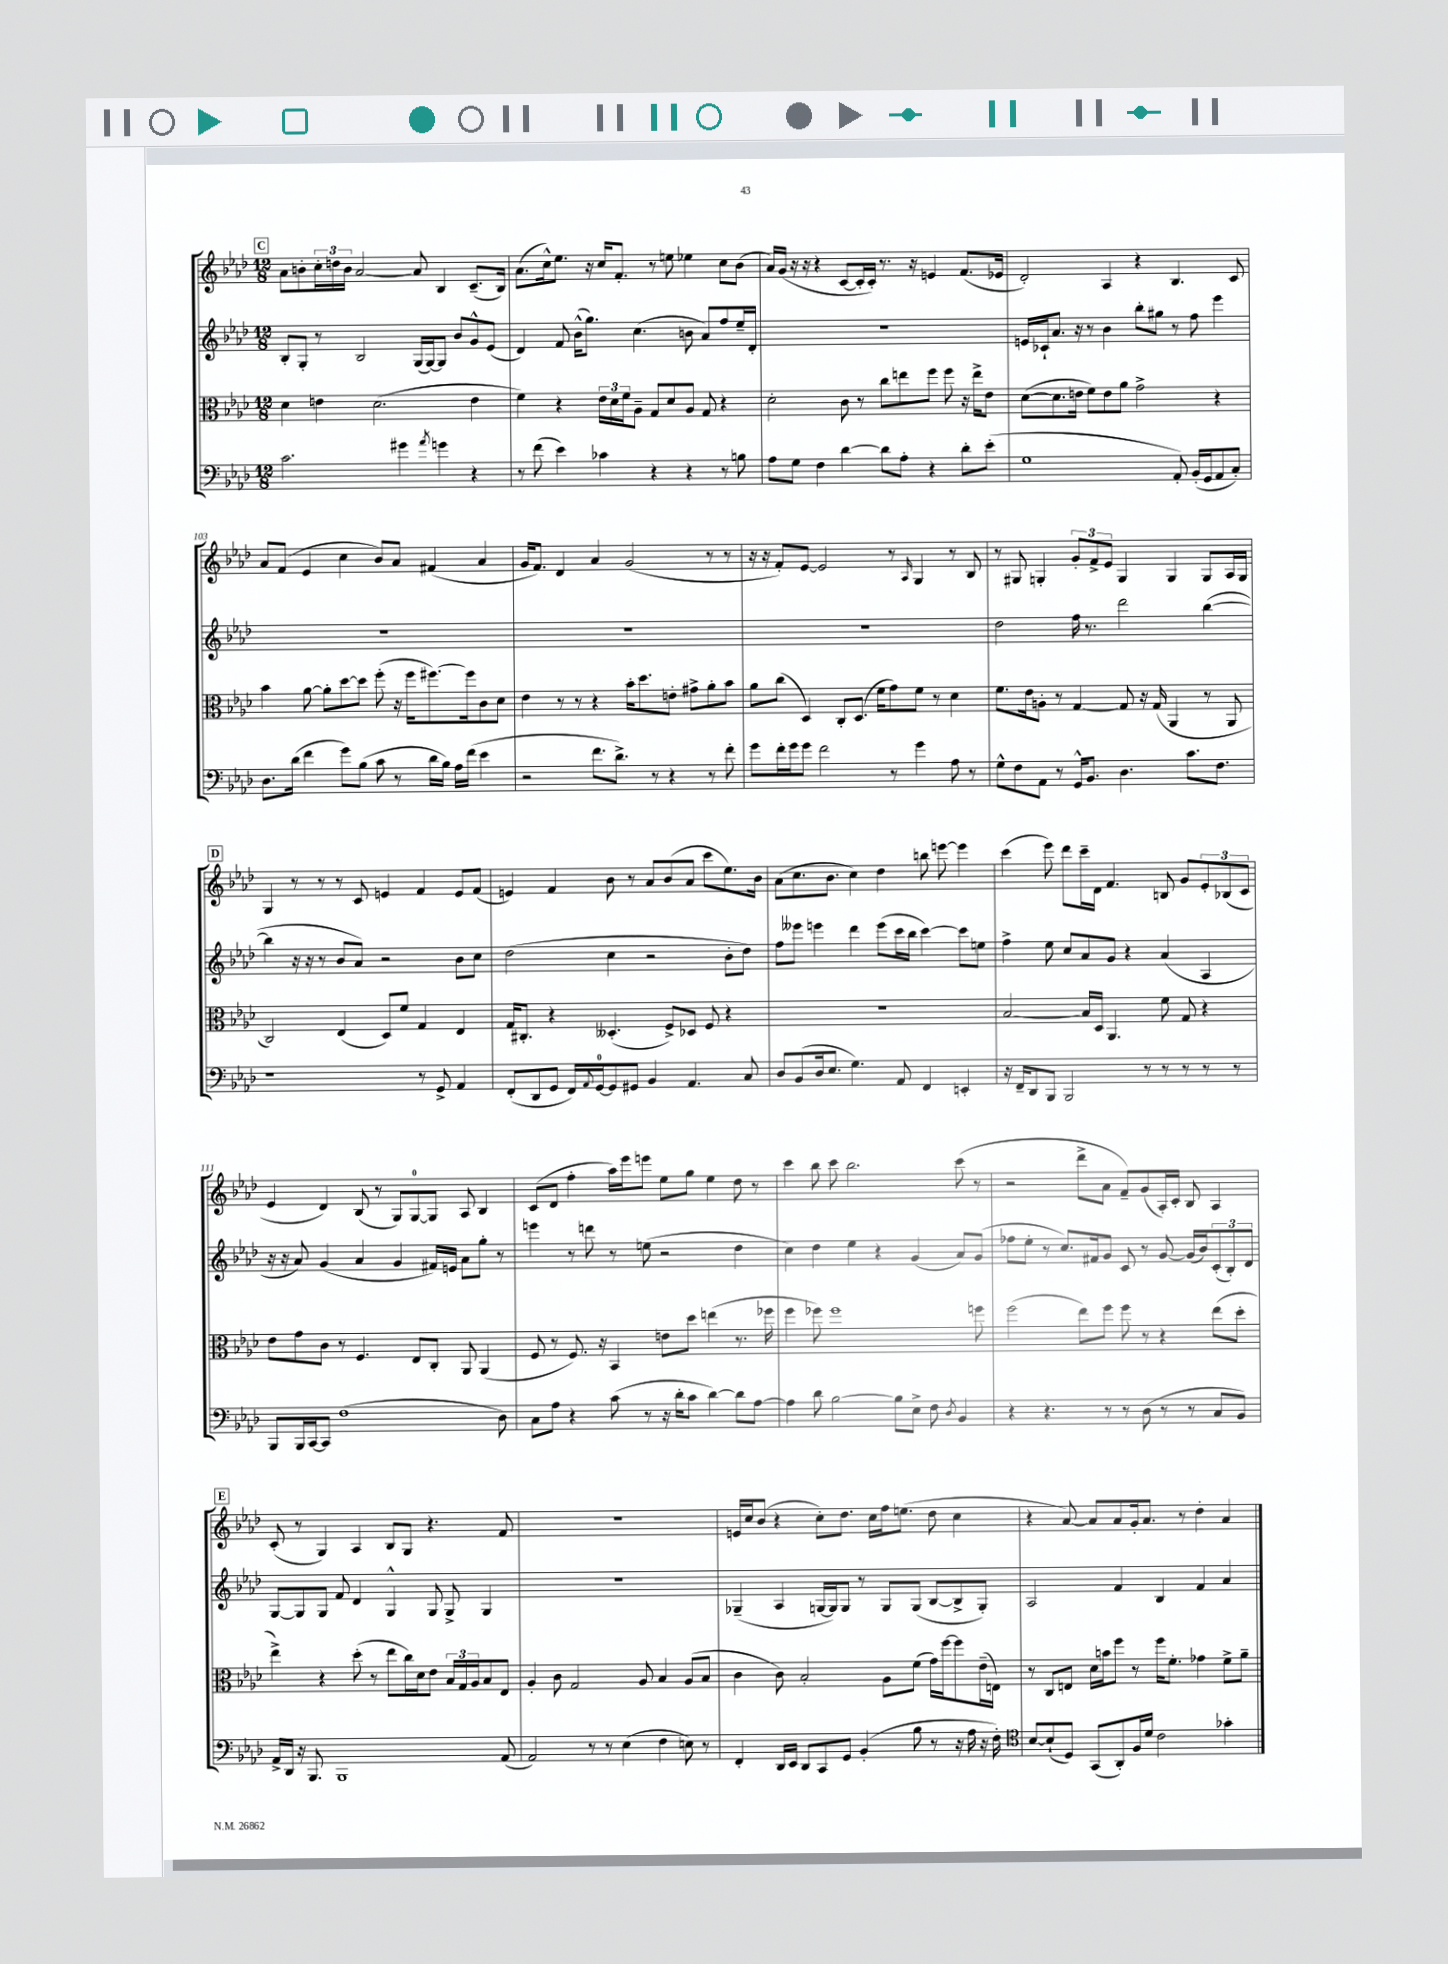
<<
\new StaffGroup <<
\new Staff = "s0" {
    \clef treble \key aes \major \numericTimeSignature \time 12/8
    \mark \markup { \box "C" } aes'8 b'8-. \tuplet 3/2 { c''16-. d''16 b'16 } aes'2~ aes'8 bes4 c'8.--( bes16) |
    aes'8.( c''16-^) ees''8. r16 c''16 f'8.-. r8 e''8 ees''4 c''8 bes'8( |
    aes'16) g'16( r16 r16 r4 c'8~ c'16-. c'16-.) r8. r16 e'4 f'8.( ees'16 |
    des'2-.) aes4 r4 bes4. c'8 |
    aes'8 f'8( ees'4 c''4 bes'8) aes'8 fis'4( aes'4 |
    g'16 f'8.) des'4 aes'4 g'2( r8 r8 |
    r16 r16 f'8-.) ees'8~ ees'2 r8 \grace { aes16 } g4 r8 bes8 |
    r8 gis8 g4-. \tuplet 3/2 { g'8-. f'8-> ees'8 } g4 g4 g8 aes16 g16 |
    \mark \markup { \box "D" } g4 r8 r8 r8 c'8 e'4 f'4 e'8 f'8( |
    e'4) f'4 bes'8 r8 aes'8 bes'8( aes'8 c'''8 ees''8.) bes'16 |
    aes'8( c''8. bes'8. c''4) des''4 b''8 e'''8~ e'''4 |
    c'''4( ees'''8) des'''8 c'''16-- des'16 f'4. b8 g'8 \tuplet 3/2 { ees'8-. bes8( c'8 } |
    ees'4 des'4) bes8( r8 g8) g8-0~ g8 aes8 bes4 |
    c'8( des'8 f''4-. aes''16) ees'''16 e'''8 ees''8 g''8 ees''4 des''8 r8 |
    c'''4 bes''8 c'''8 bes''2. c'''8( r8 |
    r2 des'''8-> aes'8 f'8--) g'8( aes16-.) c'16-. bes8 aes4 |
    \mark \markup { \box "E" } c'8-.( r8 g4) aes4 bes8 g8 r4. f'8 |
    R1. |
    e'16 c''16 bes'8( r4 c''8-.) des''8. c''16 f''16 e''8.( des''8 c''4 |
    r4 aes'8~) aes'8 aes'8 g'16-. aes'8. r8 des''4-. aes'4 \bar "|." |
}
\new Staff = "s1" {
    \clef treble \key aes \major \numericTimeSignature \time 12/8
    \mark \markup { \box "C" } bes8-. g8-. r8 bes2 g16( g16~) g8 bes'8 g'8-^ ees'8( |
    des'4) f'8 bes'16-^( g''8.) c''4.( b'8 aes'8) f''8 ees''16-- des'16-. |
    R1. |
    e'16 ces'16-! aes'8. r16 r8 bes'4 bes''8-. gis''8 r8 f''8 ees'''4 |
    R1. |
    R1. |
    R1. |
    des''2 f''16 r8. des'''2 bes''4~( |
    \mark \markup { \box "D" } bes''4 r16 r16 r8 bes'8 aes'8) r2 bes'8 c''8 |
    des''2( c''4 r2 bes'8-. des''8) |
    f''8 eeses'''8 e'''4 des'''4 e'''8( c'''16 bes''16 c'''4~) c'''8 e''8 |
    f''4-> ees''8 c''8 aes'8 g'8 r4 aes'4( aes4 |
    r16 r16 aes'8) g'4( aes'4 g'4 fis'16) e'16 aes'8 g''8-. r8 |
    e'''4 r8 d'''8 r8 e''8( r2 des''4 |
    c''4) des''4 ees''4 r4 g'4( aes'8) g'8( |
    fes''8 ees''8-. r8 c''8.) fis'16 g'8 c'8 r8 g'8~ g'16( bes'16) \tuplet 3/2 { c'8-.( bes8-.) des'8 } |
    \mark \markup { \box "E" } g8~ g8 g8 f'8 des'4 g4-^ g8 g8-> g4 |
    R1. |
    ges4--( aes4 g16~ g16) g8 r8 g8 g8( bes8~ bes8-> g8-.) |
    aes2 f'4 bes4 f'4 aes'4 \bar "|." |
}
\new Staff = "s2" {
    \clef alto \key aes \major \numericTimeSignature \time 12/8
    \mark \markup { \box "C" } des'4 e'4 des'2.( e'4 |
    f'4) r4 \tuplet 3/2 { ees'16 des'16 f'16 } aes8-- g8 des'8 aes8 g8 r4 |
    des'2-. c'8 r8 c''8 e''8 f''8 f''8 r16 e''16-> ees'8 |
    des'8~( des'8. e'16 f'8) e'8 aes'8 g'2-> r4 |
    bes'4 aes'8~ aes'8-. des''8~ des''8 f''8-.( r16 f''16 fis''8.~) fis''16 c'8 des'8 |
    ees'4 r8 r8 r4 bes'16-. des''8. e'8-. gis'8-> aes'8-. bes'8 |
    aes'8 c''8( des4) c8-. des8.( f'16 g'8) f'8 r8 des'4 |
    f'8. ees'16 a8-. r8 g4~ g8 r16 g16( aes,4 r8 aes,8 |
    \mark \markup { \box "D" } c2) ees4( des8) f'8 g4 ees4 |
    g16 cis8.-. r4 deses4.-.( f8->) des8 f8 r4 |
    R1. |
    bes2~ bes16 des16 aes,4. f'8 g8 r4 |
    ees'8 g'8 c'8 r8 f4. ees8 c8-. aes,8 aes,4( |
    f8 r8 f8.) r16 bes,4 e'8 des''8 e''4( r8. fes''16 |
    f''4 fes''8) fes''1 f''8 |
    f''2( ees''8) f''8 f''8 r8 r4 ees''8( des''8-. |
    \mark \markup { \box "E" } ees''4->) r4 des''8-.( r8 ees''8 c''16) des'16 ees'8 \tuplet 3/2 { bes16 g16 aes16 } bes8 ees8 |
    aes4-. c'8 g2 aes8 bes4 aes8( bes8 |
    c'4 c'8) bes2-. aes8 f'8( g'16) f''16~ f''8 ees'16--( e16) |
    r8 c8 e8 des'16 b'16 f''8 r8 f''16 f'8.-. ges'4 f'8-> aes'8-- \bar "|." |
}
\new Staff = "s3" {
    \clef bass \key aes \major \numericTimeSignature \time 12/8
    \mark \markup { \box "C" } c'2. gis'4 \acciaccatura { aes'8 } g'4 r4 |
    r8 f'8( ees'4) ces'4 r4 r4 r8 b8 |
    aes8 g8 f4 des'4~ des'8 aes8-. r4 des'8-. ees'8-.( |
    g1 aes,8-.) bes,16-.( g,16 aes,8 c8-.) |
    des8. des'16( f'4 g'8) bes8( c'8 r8 des'16 bes16) aes16 f'16( ees'4 |
    r2 f'8. des'8.->) r8 r4 r8 f'8-. |
    g'8 f'16-. g'16 g'8 f'2 r8 g'4 aes8 r8 |
    g8-^ f8 aes,8 r8 g,16-^ bes,8. des4. c'8. f8. |
    \mark \markup { \box "D" } r1 r8 g,8-> aes,4 |
    f,8-.( des,8 g,8 f,16) \appoggiatura { aes,8 } g,16-0~ g,8 gis,8 bes,4 aes,4. c8 |
    des8 bes,8( des16 ees8. g4.) aes,8 f,4 e,4-. |
    r16 f,16-- des,8 bes,,8 bes,,2 r8 r8 r8 r8 r8 |
    bes,,8 bes,,16 c,16~ c,8 f1( des8) |
    c8 aes8 r4 c'8( r8 r16 des'16-. c'8 des'4~) des'8 aes8~ |
    aes4 des'8 bes2~ bes8 ees8-> f8 \acciaccatura { des8 } bes,4 |
    r4 r4. r8 r8 des8( r8 r8 c8 bes,8) |
    \mark \markup { \box "E" } aes,16-> des,16 r16 bes,,8. bes,,1 aes,8( |
    aes,2) r8 r8 ees4( f4 e8) r8 |
    f,4-. des,16 ees,16 des,8 c,8 g,8 bes,4-.( bes8 r8 r16 aes16 r16 f16-.) |
    \clef tenor bes8~ bes8-!( des8) g,8( aes,8-.) f16 des'16 c'2 ges'4-. \bar "|." |
}
>>
>>
\layout { \context { \Score currentBarNumber = #99 } }
